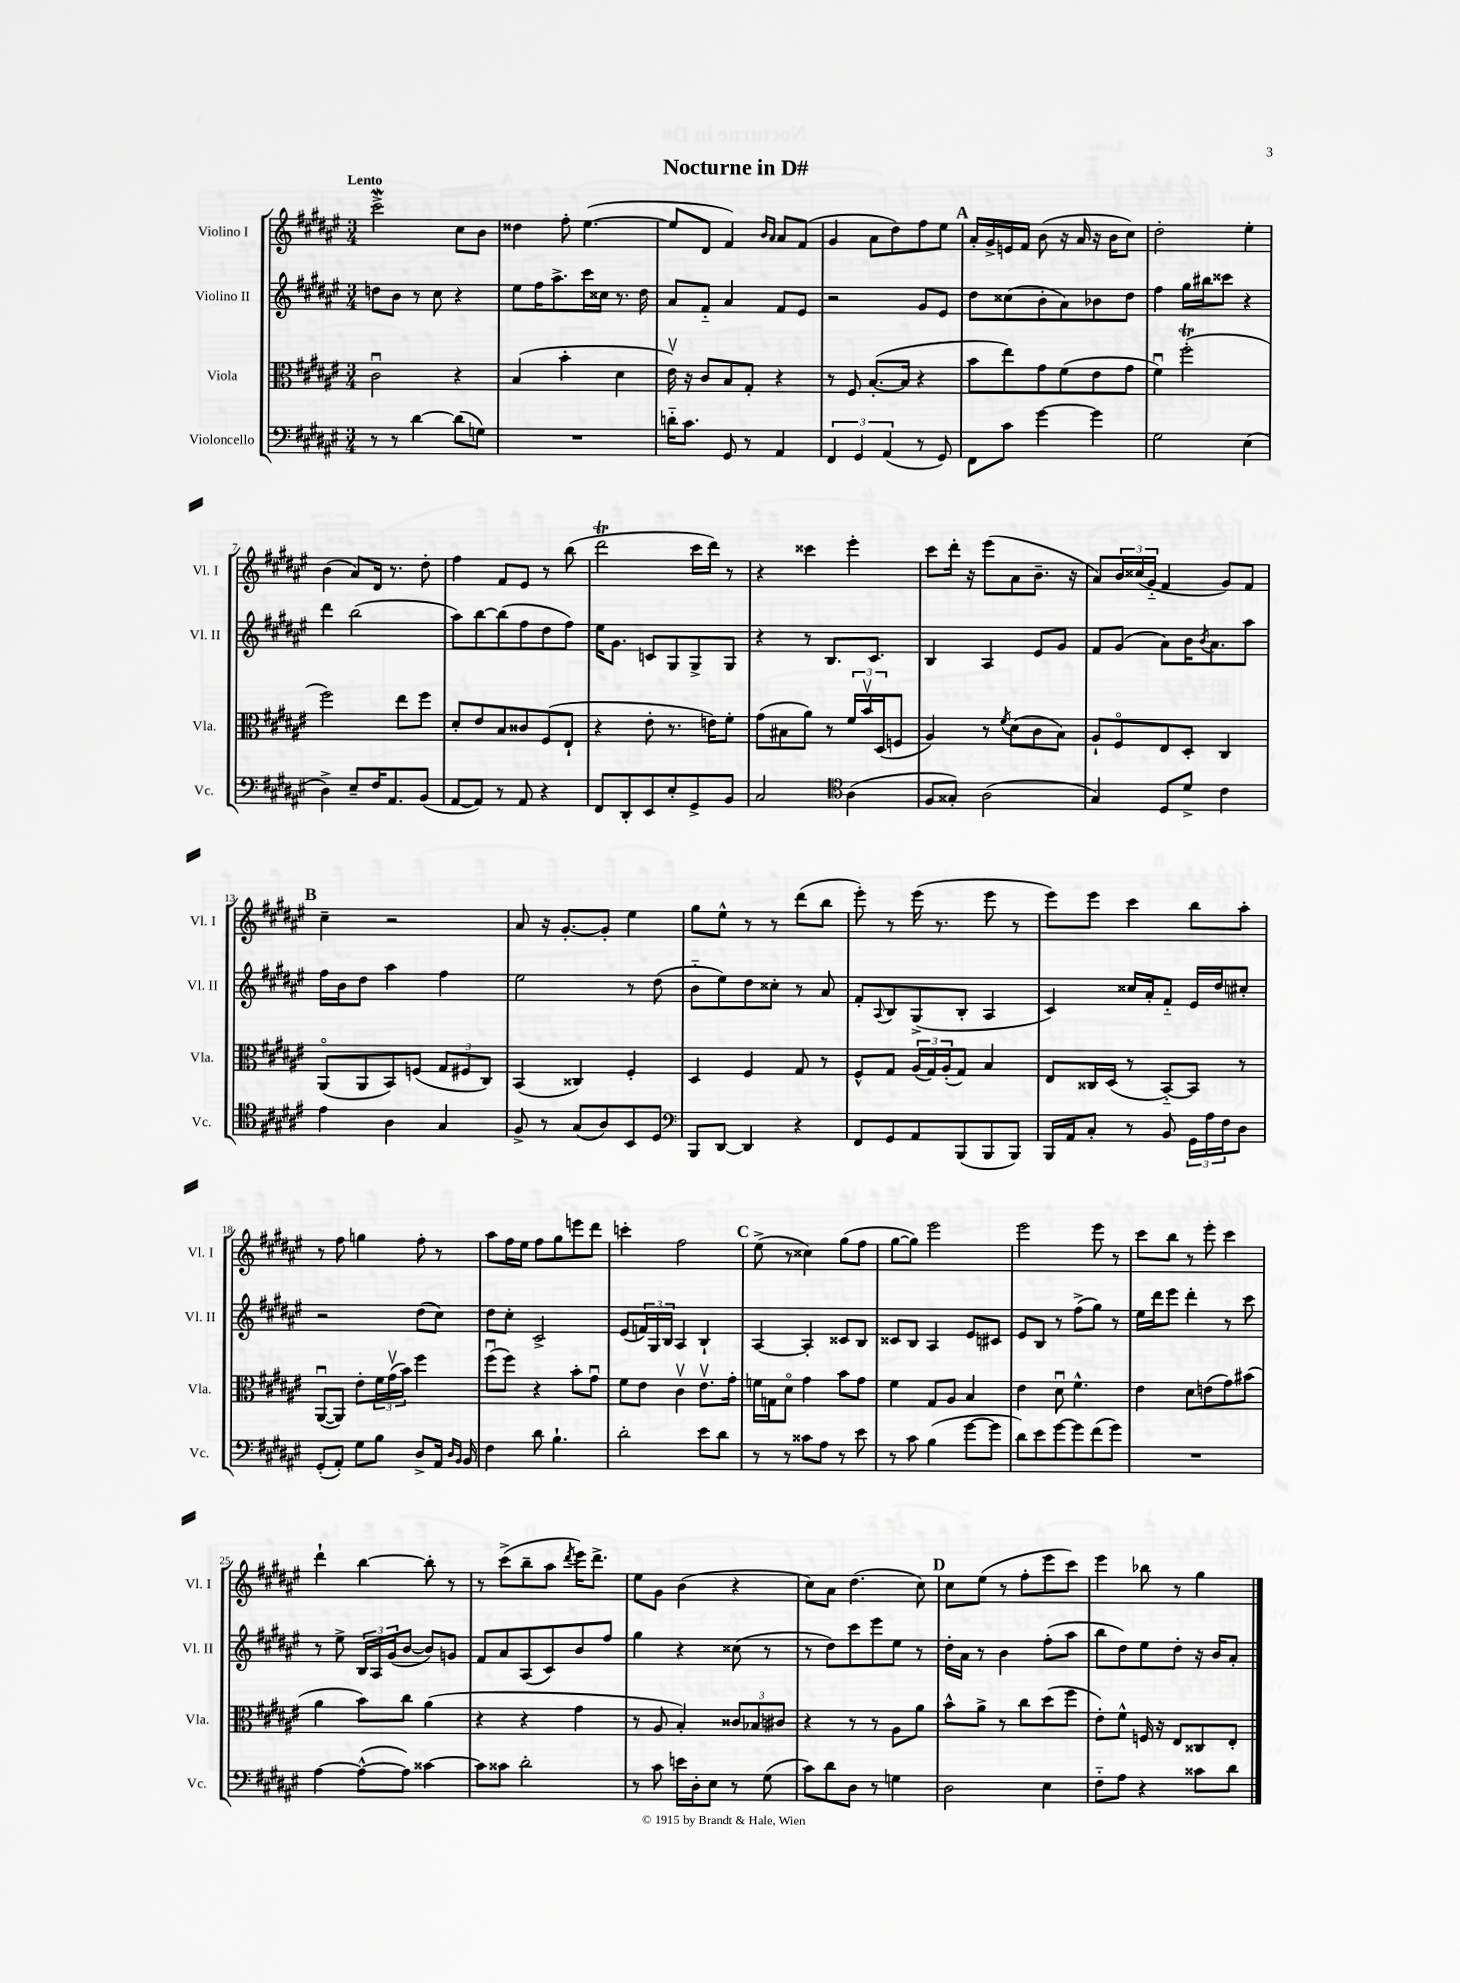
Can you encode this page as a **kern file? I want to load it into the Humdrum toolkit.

**kern	**kern	**kern	**kern
*part4	*part3	*part2	*part1
*staff4	*staff3	*staff2	*staff1
*I"Violoncello	*I"Viola	*I"Violino II	*I"Violino I
*I'Vc.	*I'Vla.	*I'Vl. II	*I'Vl. I
*clefF4	*clefC3	*clefG2	*clefG2
*k[f#c#g#d#a#e#]	*k[f#c#g#d#a#e#]	*k[f#c#g#d#a#e#]	*k[f#c#g#d#a#e#]
*M3/4	*M3/4	*M3/4	*M3/4
=1	=1	=1	=1
!	!	!	!LO:TX:a:B:t=Lento
8r	2c#u\	8ddn\L	2ccc#W^\
8r	.	8b\J	.
[4d#\	.	8r	.
.	.	8cc#\	.
(8d#\L]	4r	4r	8cc#\L
8Gn\J)	.	.	8b\J
=2	=2	=2	=2
2.r	(4B/	8ee#\L	4dd##X\
.	.	16ff#\K	.
.	.	8.aa#^\	.
.	4b'\	.	8ff#'\
.	.	16ccc#\L	([4.ee#\
.	.	16cc##X\JJ	.
.	4d#\	8.r	.
.	.	16dd#\	.
=3	=3	=3	=3
16dn\KL	16e#v\)	8a#/L	8ee#/L]
8.c#\J	16r	.	.
.	8c#/L	8f#/J	8d#/J
8GG#/	8B/	4a#/	4f#/)
8r	8G#'/J	.	.
.	.	.	16qqb/LL
.	.	.	16qqa#/JJ
4AA#/	4r	8f#/L	8a#/L
.	.	8e#/J	(8f#/J
=4	=4	=4	=4
6FF#/	8r	2r	4g#/
.	8F#/	.	.
6GG#/	.	.	.
.	([8.B'/L	.	8a#\L
(6AA#/	.	.	.
.	.	.	8dd#\)
.	16B/Jk]	.	.
8r	4r	8g#/L	8ff#\
8GG#/)	.	8e#/J	8ee#\J
!!LO:REH:place=s1:t=A
=5	=5	=5	=5
8FF#\L	8b\L	8dd#\L	16a#'/LL
.	.	.	16g#^/
8c#\J	8ee#\)	(8cc##X\	16en/
.	.	.	16f#/JJ
[4g#\	8g#\	8b'\	(8b\
.	(8f#\	8a#\)	16r
.	.	.	16a#/
4g#\]	8e#\	8b-X\	16r
.	.	.	16b\KL
.	8g#\J	8dd#\J	8cc#\J)
=6	=6	=6	=6
2G#\	4f#u\)	4ff#\	2dd#'\
.	(2ff#T'\	16gg#\LL	.
.	.	16bb#X\J	.
.	.	8ccc##X\J	.
(4E#\	.	4r	4ee#'\
!!LO:LB:g=z
=7	=7	=7	=7
4D#^\)	2ff#\)	4ddd#\	(4b\
8E#~/L	.	(2bb\	8a#/L)
16F#/K	.	.	16d#/Jk
8.AA#/	.	.	8.r
.	8ee#\L	.	.
(8BB/J	8ff#\J	.	8dd#'\
=8	=8	=8	=8
[8AA#/L	8d#'/L	8aa#\L)	4ff#\
8AA#/J])	8e#/	[8bb\	.
8r	8B/	(8bb\]	8f#/L
8AA#/	8c##X/	8ff#\	8e#/J
4r	(8F#/	8dd#\	8r
.	8E#`/J	8ff#\J)	(8bb\
=9	=9	=9	=9
8FF#/L	4r	16ee#\KL	2ddd#T\
.	.	8.g#\J	.
8DD#'/	.	.	.
8EE#/	8e#'\	8cn/L	.
8E#'/	8.r	8G#/	.
8GG#^/	.	8G#^/	16ccc#\LL
.	16en\KL)	.	16ddd#\JJ)
8BB/J	8f#'\J	8G#/J	8r
=10	=10	=10	=10
2C#/	(8g#\L	4r	4r
.	8B#X\	.	.
.	8a#\J)	8r	4ccc##X\
.	8r	8.B/L	.
*clefC4	*	*	*
(4A#\	24f#/LL	.	4eee#'\
.	24bv/	.	.
.	.	8.c#/J	.
.	(24D#/J	.	.
.	8Fn/J	.	.
=11	=11	=11	=11
8F#/L	4A#/)	4B/	8ccc#\L
8G##X'/J)	.	.	16ddd#'\Jk
.	.	.	16r
(2A#\	8r	4A#/	(8eee#\L
.	8qf#/	.	.
.	(8d#\L	.	8a#\
.	8c#\	8e#/L	8.b~\J
.	8B\J)	8g#/J	.
.	.	.	16r
=12	=12	=12	=12
4G#/)	8A#`/L	8f#/L	8a#/L)
.	8F#/	(8g#/J	24b/L
.	.	.	(24cc##X/
.	.	.	24g#/JJ
8D#/L	8E#/	8a#\L)	4f#/
8d#^/J	8D#'/J	16b\K	.
.	.	8qb/	.
.	.	8.a#\	.
4c#\	4C#/	.	8g#/L)
.	.	8aa#\J	8f#/J
!!LO:LB:g=z
!!LO:REH:place=s1:t=B
=13	=13	=13	=13
4e#\	(8AA#/L	16ff#\LL	4cc#~\
.	.	16b\J	.
.	8AA#/	8dd#\J	.
4A#\	8BB/)	4aa#\	2r
.	(8Fn/J	.	.
4G#/	12G#/L	4ff#\	.
.	12F#X/	.	.
.	12C#/J)	.	.
=14	=14	=14	=14
8F#^/	(4BB/	2ee#\	8a#/
8r	.	.	16r
.	.	.	[8.g#'/L
(8G#/L	4C##X/)	.	.
8A#/)	.	.	8g#'/J]
8BB/	4F#'/	8r	4ee#\
8D#/J	.	(8dd#\	.
=15	=15	=15	=15
*clefF4	*	*	*
8BBB/L	4D#/	8b\L	8gg#\L
[8DD#/J	.	8ee#\)	8ee#^^\J
4DD#/]	4F#/	8dd#\	8r
.	.	8cc##X'\J	8r
4r	8G#/	8r	(8ddd#\L
.	8r	8a#/	8bb\J
=16	=16	=16	=16
8FF#/L	8F#^^/L	8f#'/L	8eee#'\)
.	.	8qqA#/	.
8GG#/	8G#/J	8B/	8r
8AA#/	(24A#/LL	(8G#^/	(16eee#\
.	24G#/)	.	.
.	.	.	8.r
.	(24A#'/J	.	.
(8BBB/	8G#/J)	8B'/J	.
8BBB/	4B/	4A#/	8eee#\
8BBB/J)	.	.	8r
=17	=17	=17	=17
16BBB/LL	8E#/L	4c#/)	8eee#\L)
16AA#/J	.	.	.
8C#'/J	16C##X/L	.	8eee#\J
.	(16D#/JJ	.	.
8r	8r	16cc##X/LL	4ccc#\
.	.	16a#'/J	.
8BB/	[8BB/L)	8f#/J	.
24GG#\LL	8BB/J]	16e#/LL	8bb\L
24A#\	.	.	.
.	.	16dd#/J	.
24F#\J	.	.	.
8D#\J	8r	8cc#X'/J	8aa#'\J
!!LO:LB:g=z
=18	=18	=18	=18
(8GG#'/L	([8AA#u/L	2r	8r
8AA#'/J)	8AA#/J])	.	8ff#\
8G#\L	8e#'\L	.	4ggn\
8B\J	24f#\L	.	.
.	(24g#v\	.	.
.	24b\JJ)	.	.
8D#^/L	4ff#\	(8dd#\L	8ff#'\
16AA#/Jk	.	8cc#\J)	8r
16qqD#/LL	.	.	.
16qqBB/JJ	.	.	.
16BB/	.	.	.
=19	=19	=19	=19
4F#\	(8ff#u\L	8dd#\L	8aa#\L
.	8ff#\J)	8cc#'\J	16ff#\L
.	.	.	16ee#\JJ
8d#\	4r	2c#^/	8ff#\L
4.B`\	.	.	8gg#\
.	8b'\L	.	8eeen\
.	8g#u\J	.	8ddd#\J
=20	=20	=20	=20
2d#'\	8f#\L	(8e#/L	4cccn'\
.	8e#\J	24fn/L)	.
.	.	24G#/	.
.	.	24B/JJ	.
.	4c#v\	4A#/	2ff#\
8e#\L	8.e#v\L	4B`/	.
8d#\J	.	.	.
.	16g#'\Jk	.	.
!!LO:REH:place=s1:t=C
=21	=21	=21	=21
8r	16fn\LL	[4A#/	(8ee#^\
.	16Gn\J	.	.
8r	8d#\J	.	8r
8c##X\L	4g#\	4A#'/]	4cc##X\)
8A#\J	.	.	.
8r	8b\L	8c##X/L	(8gg#\L
8e#\	8g#\J	8B/J	8ff#\J
=22	=22	=22	=22
8r	4f#\	8c##X/L	[8gg#\L
8c#\	.	8B/J	8gg#\J])
(4B\	8G#/L	4A#/	2eee#\
.	8A#/J	.	.
[8g#\L	4B/	8e#/L	.
8g#\J]	.	8c#X/J	.
=23	=23	=23	=23
8d#\L)	4e#\	8e#/L	2eee#\
8e#\	.	8B/J	.
[8g#\	8d#u\	8r	.
8g#\]	4.f#^^\	(8ff#^\L	.
(8f#\	.	8gg#\J)	8eee#\
8g#\J)	.	8r	8r
=24	=24	=24	=24
2.r	4e#\	16ee#\LL	8ccc#\L
.	.	16ddd#\J	.
.	.	8eee#\J	8bb\J
.	8d#\L	4ddd#'\	8r
.	(8en\	.	8eee#'\
.	8g#\)	8r	4ccc#\
.	(8b#X\J	8ccc#\	.
!!LO:LB:g=z
=25	=25	=25	=25
[4A#\	4a#\	8r	4ddd#`\
.	.	8ee#^\	.
(8A#^^\L_	8b\L)	24B/LL	[4bb\
.	.	24A#/	.
.	.	(24g#/J	.
8A#\J])	8cc#\J	[8b/J	.
[4c##X\	(4a#\	8b/L])	8bb'\]
.	.	8gn/J	8r
=26	=26	=26	=26
8c##\L]	4r	8f#/L	8r
8c##X\J	.	8a#/	(8ccc#^\L
2d#'\	4r	(8A#/	8bb~\
.	.	8c#/)	8aa#\J
.	.	.	8qddd#/
.	4g#\	8b/	16eee#\KL)
.	.	.	8.ddd#^\J
.	.	8ff#/J	.
=27	=27	=27	=27
8r	8r	4gg#\	8ee#\L
8c#\	8A#/	.	8g#\J
16en\LL	4B'/)	4r	(4b\
16D#'\J	.	.	.
8E#\J	.	.	.
8r	12c##X/L	(8cc##X\	4r
.	12B-X/	.	.
(8G#\	.	8r	.
.	12c#X/J	.	.
=28	=28	=28	=28
8c#\L)	4r	8r	8cc#\L)
8d#\	.	8dd#\L)	8a#\J
8D#\J	8r	8ccc#\	(4.dd#\
8r	8r	8eee#\	.
4Gn\	8A#\L	8ee#\J	.
.	8a#\J	8r	8cc#\)
!!LO:REH:place=s1:t=D
=29	=29	=29	=29
2D#\	8b^^\L	16dd#'\LL	8cc#\L
.	.	16a#\JJ	.
.	8a#^\J	8r	(8ee#\J
.	8r	4b\	8r
.	8cc#\L	.	8ff#'\L
4E#\	(8dd#\	(8ff#'\L	8eee#\
.	8ff#\J	8aa#\J	8ccc#\J)
=30	=30	=30	=30
8F#\L	8e#'\L)	8bb\L	4eee#\
8A#\J	8f#^^\J	8dd#\)	.
4r	16Fn/	8ee#\	8bb-X\
.	16r	.	.
.	8E#/L	8dd#'\J	8r
8c##X\L	8C##X/	16r	4gg#\
.	.	16b/KL	.
8d#\J	8E#'/J	8a#'/J	.
==	==	==	==
*-	*-	*-	*-
